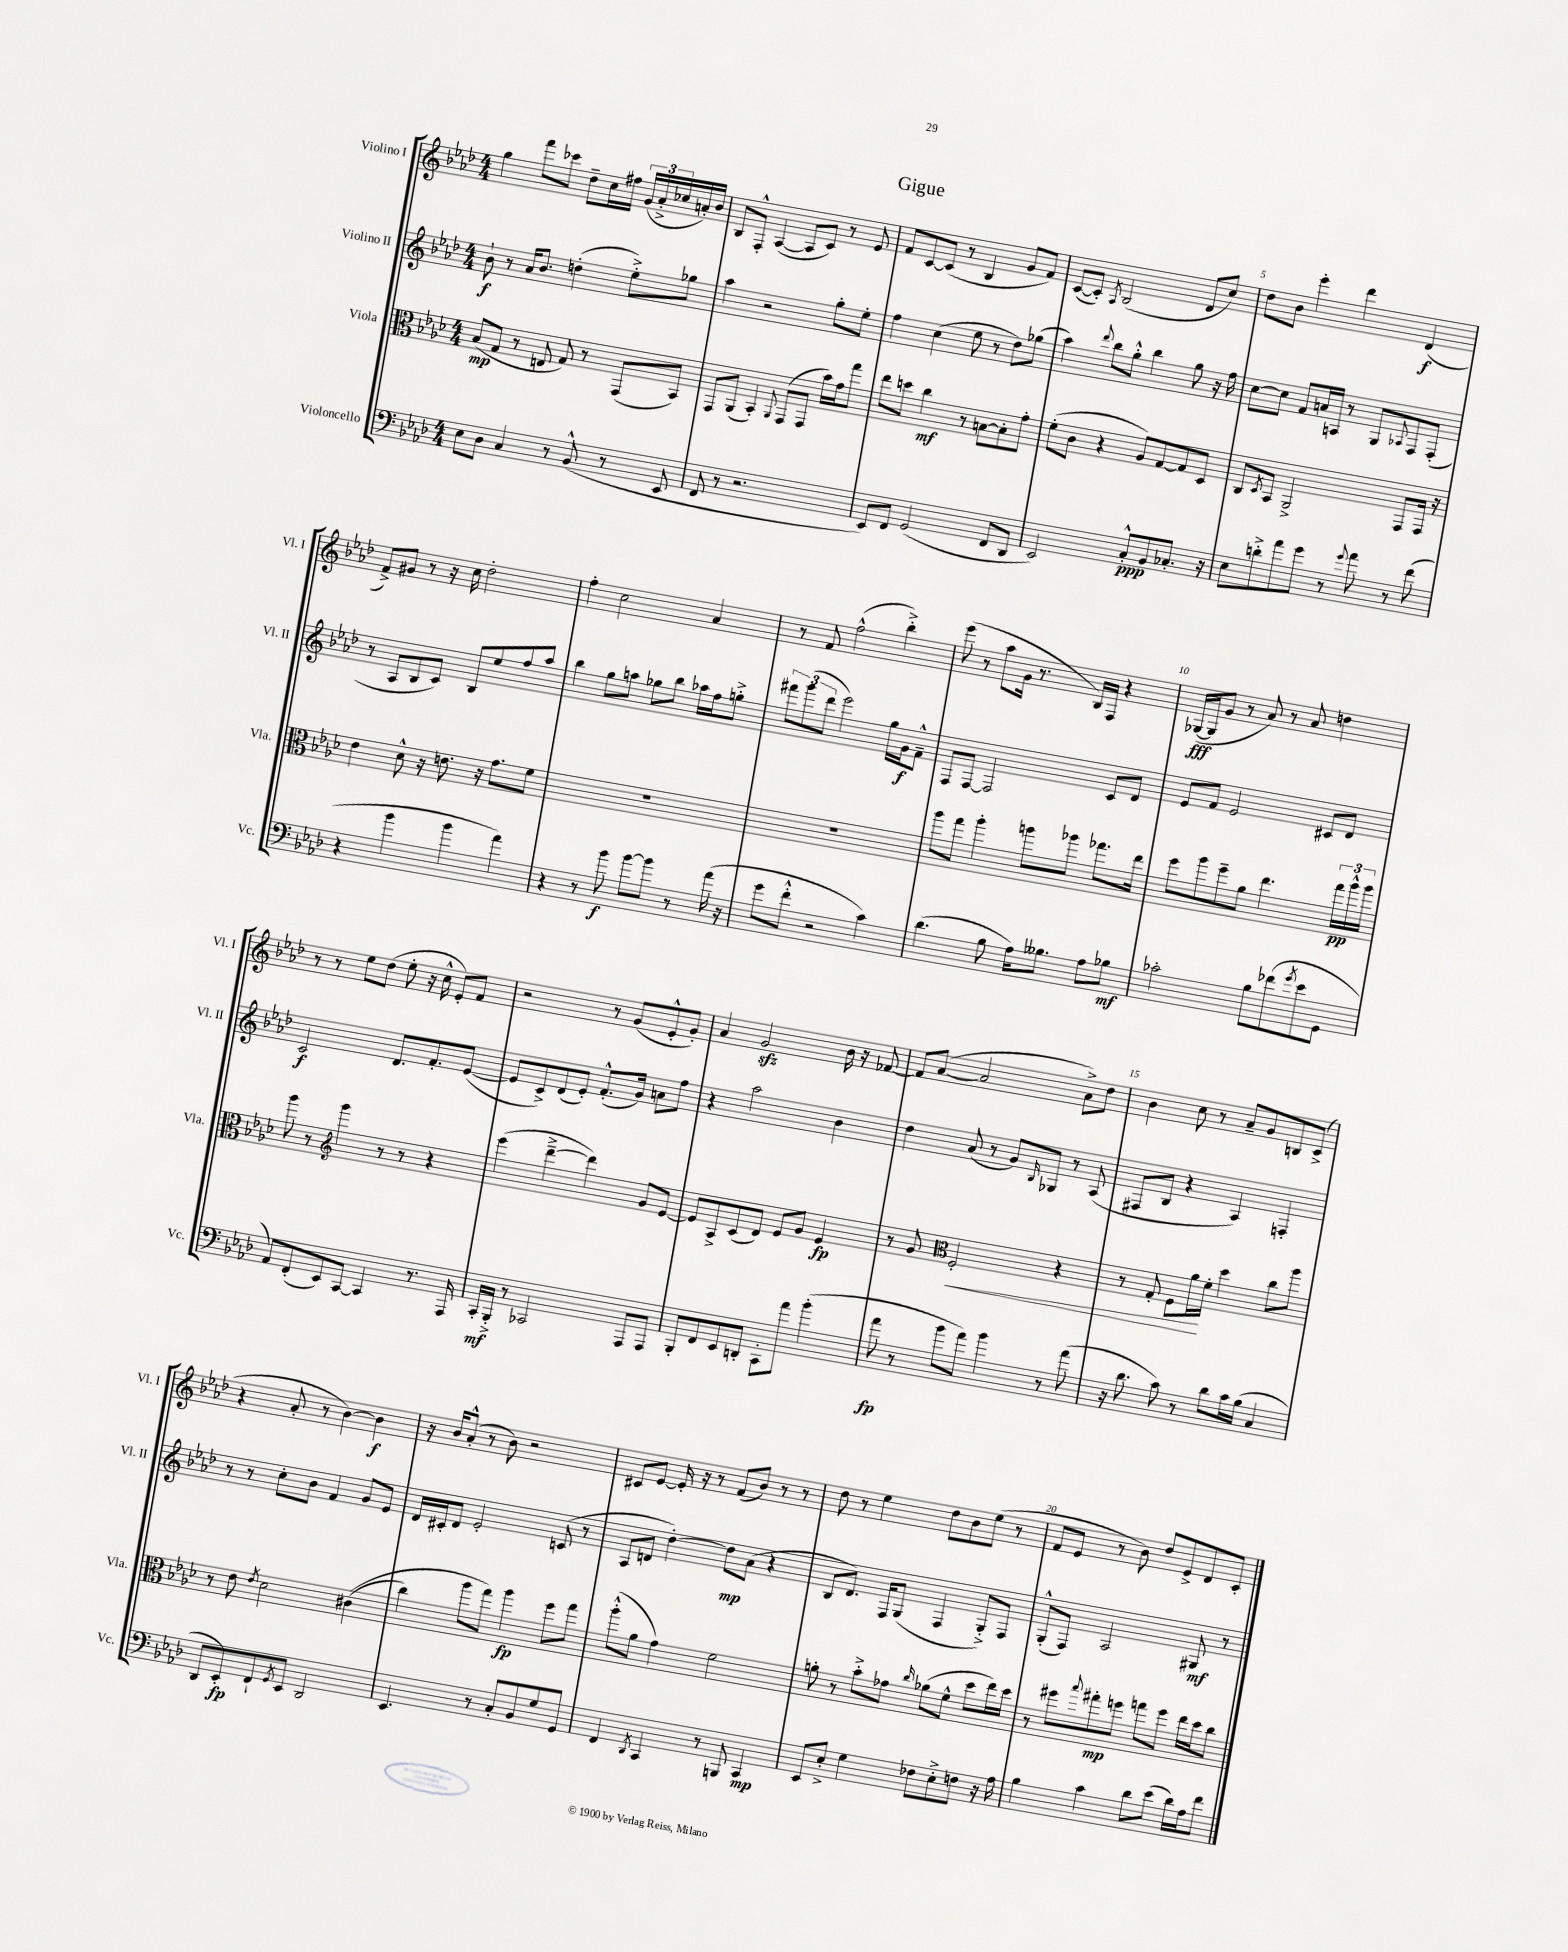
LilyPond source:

\header { title = "Gigue" }
<<
\new StaffGroup <<
\new Staff = "s0" \with { instrumentName = "Violino I" shortInstrumentName = "Vl. I" } {
    \clef treble \key aes \major \numericTimeSignature \time 4/4
    g''4 f'''8 ces'''8 des''8-- c''16 fis''16 \tuplet 3/2 { g'16( aes'16-.-> ces''16 } a'16-.) bes'16 |
    bes8 f8-.-^ aes4~( aes8 c'8) r8 ees'8 |
    f'8 c'8~ c'8( r8 bes4 g'8 f'8) |
    c'8~( c'8-.) \acciaccatura { aes8 } bes2( des'8 c''8) |
    des''8 bes'8 ees'''4-. des'''4 des'4\f( |
    f'8->) gis'8 r8 r16 c''16 des''2-. |
    f''4-. c''2 aes'4 |
    r8 f'8 f''2-^( bes''4-.->) |
    ees'''8( r8 aes''8 g'16 r8. bes16) f16 r4 |
    ges16~\fff( ges16 g'8 r8 aes'8) r8 aes'8 d''4 |
    r8 r8 ees''8 des''8( ees''8-. r16 c''16-^ ees'8-.) f'8 |
    r2 r8 g'8( ees'8-.-^ g'8-.) |
    aes'4 g'2\sfz bes'16 r16 fes'8~ |
    fes'8 aes'8~( aes'2 aes'8->) des''8 |
    bes'4 c''8 r8 aes'8-- g'8 b8 c'8->( |
    r4 aes'8-. r8 bes'4~) bes'4\f |
    r16 bes'16 aes'8-.-^( r8 bes'8) r2 |
    cis'8 ees'8~ ees'16-. r16 r8 f'8( bes'8) r8 r8 |
    des''8 r8 ees''4 des''8 bes'8 ees''8( r8 |
    f'8 ees'8 r8 bes'8) des''8 ees'8-> des'8 c'8-. \bar "|." |
}
\new Staff = "s1" \with { instrumentName = "Violino II" shortInstrumentName = "Vl. II" } {
    \clef treble \key aes \major \numericTimeSignature \time 4/4
    bes'8-!\f r8 aes'16 bes'8. d''4-.( ees''8-.->) ges''8 |
    aes''4 r2 g''8-. ees''8-. |
    f''4 c''4( ees''8 r8 des''8) ges''8( |
    aes''4) \appoggiatura { des'''8 } bes''8 g''8-.-^ bes''4 g''8 r16 f''16 |
    c''8~ c''8 f'8 a'16 a16 r8 g8 \appoggiatura { aes8 } f8 f8-.( |
    r8 aes8 bes8 c'8) bes8 ees''8 f''8 aes''8 |
    bes''4 g''8 a''8 ges''8 bes''8 aes''16 f''16 g''8-.-> |
    \tuplet 3/2 { fis'''8 g'''8( des'''8 } ees'''2) g''16 g'16\f f'8---^ |
    f8 f8~ f2 c'8 des'8 |
    ees'8 f'8 ees'2 cis'8 des'8 |
    c'2\f des'8. f'8.-. ees'8~( |
    ees'8 c'8->) des'8( ees'8-.) f'8.-.-^( g'16) a'8 f''8 |
    r4 aes''2 bes'4 |
    des''4 aes'8( r8 g'8) \grace { bes16 } ges8 r8 aes8( |
    fis8 bes8 r4 aes4) f4-. |
    r8 r8 c''8-. bes'8 f'4 g'8 ees'8 |
    des'16 cis'16-. des'8 ees'2-. c'8( r8 |
    aes8 d'8 des''4~-.) des''8\mp aes'8( r4 |
    bes8 des'8.) f16 g8( f4 g8-.->) f8 |
    g8-.-^( f8) aes2 gis8\mf r8 \bar "|." |
}
\new Staff = "s2" \with { instrumentName = "Viola" shortInstrumentName = "Vla." } {
    \clef alto \key aes \major \numericTimeSignature \time 4/4
    bes8\mp( g8 r8 e8 g8) r8 g,8( bes,8) |
    g,8 aes,8( bes,4-.) \appoggiatura { aes,8 } g,8( g,8 bes'16) g'16 g''8 |
    ees''8 d''8 c''4\mf r8 b8~ b8-. g'8-. |
    f'8-.( c'8 r4 aes8) g8~ g8 des8 |
    c8 \acciaccatura { des8 } bes,8 aes,2-> g,8 g,16 r16 |
    ees'4 des'8-^ r16 e'8. r16 g'8. f'8 |
    R1 |
    R1 |
    aes''8 g''8 aes''4-. a''8 aes''8 ges''8. ees''16 |
    f''8 aes''8 f''8-- aes'8 ees''4. \tuplet 3/2 { g''16\pp aes''16-^ aes''16 } |
    aes''8 r8 \clef treble g'''4 r8 r8 r4 |
    ees'''4( des'''4~---> des'''4) g'8 ees'8~ |
    ees'8 aes8-> c'8( des'8) ees'8 g'8 ees'4\fp |
    r8 g'8 \clef alto f2-.\< r4 |
    r8 g8-. f8 aes'16\! f'16-. des''4 c''8 aes''8 |
    r8 ees'8 \acciaccatura { ees'8 } des'2 cis'4(\( |
    c''4) aes''8 g''8\) aes''4\fp f''8 g''8 |
    aes''8-.-^( aes'8 g'4) f'2 |
    a'8-. r8 bes'8-.-> ges'8 \grace { c''16 } aes'8( f'8-^ des''8 ees''16) des''16 |
    r8 fis''8 \appoggiatura { bes''8 } gis''8-.\mp f''8 g''8 f''8 ees''16 des''16 c''8 \bar "|." |
}
\new Staff = "s3" \with { instrumentName = "Violoncello" shortInstrumentName = "Vc." } {
    \clef bass \key aes \major \numericTimeSignature \time 4/4
    ees8 des8 c4 r8 bes,8-^( r8 ees,8 |
    f,8 r8 r2. |
    ees,8) f,8 g,2( f,8 des,8 |
    ees,2) c8-.-^\ppp bes,8 ces8.-. r16 |
    ees8 d'8-.-> aes'8 g'8 r8 \appoggiatura { g'8 } aes'8 r8 f'8( |
    r4 bes'4 bes'4 aes'4) |
    r4 r8 bes'8\f bes'8~ bes'8 r8 aes'16( r16 |
    g'8 f'8-.-^ r2 c'4) |
    des'4.( bes8 aes16) beses8. aes8 bes8\mf |
    ces'2-. bes8 fes'8( \acciaccatura { g'8 } ees'8 g,8 |
    aes,8) f,8-.( ees,8) c,8~ c,4 r8. aes,,16 |
    c,16-.\mf bes,,16-.-> r8 ces,2 aes,,8 aes,,8 |
    bes,,8-. f,8 ees,8 d,8-. c,8-. aes'8 bes'4-.( |
    aes'8\fp r8 bes'8 aes'8) bes'4 r8 aes'8( |
    r16 des'8. c'8) r8 des'8 c'16 bes16( c4 |
    des,8 ees,8-.\fp) f,8-! \acciaccatura { g,8 } ees,8 des,2 |
    ees,4. r8 c8-. bes,8 g8 g,8 |
    f,4 \acciaccatura { des,8 } c,4 r8 b,,8 c,4\mp |
    ees,8 ees8-.-> g4 fes8 ees8-.-> f8 r16 aes16 |
    bes4 c'4 des'8 ees'8( des'16) aes16 f'8 \bar "|." |
}
>>
>>
\layout { \context { \Score \override BarNumber.break-visibility = ##(#f #t #t) barNumberVisibility = #(every-nth-bar-number-visible 5) } }
